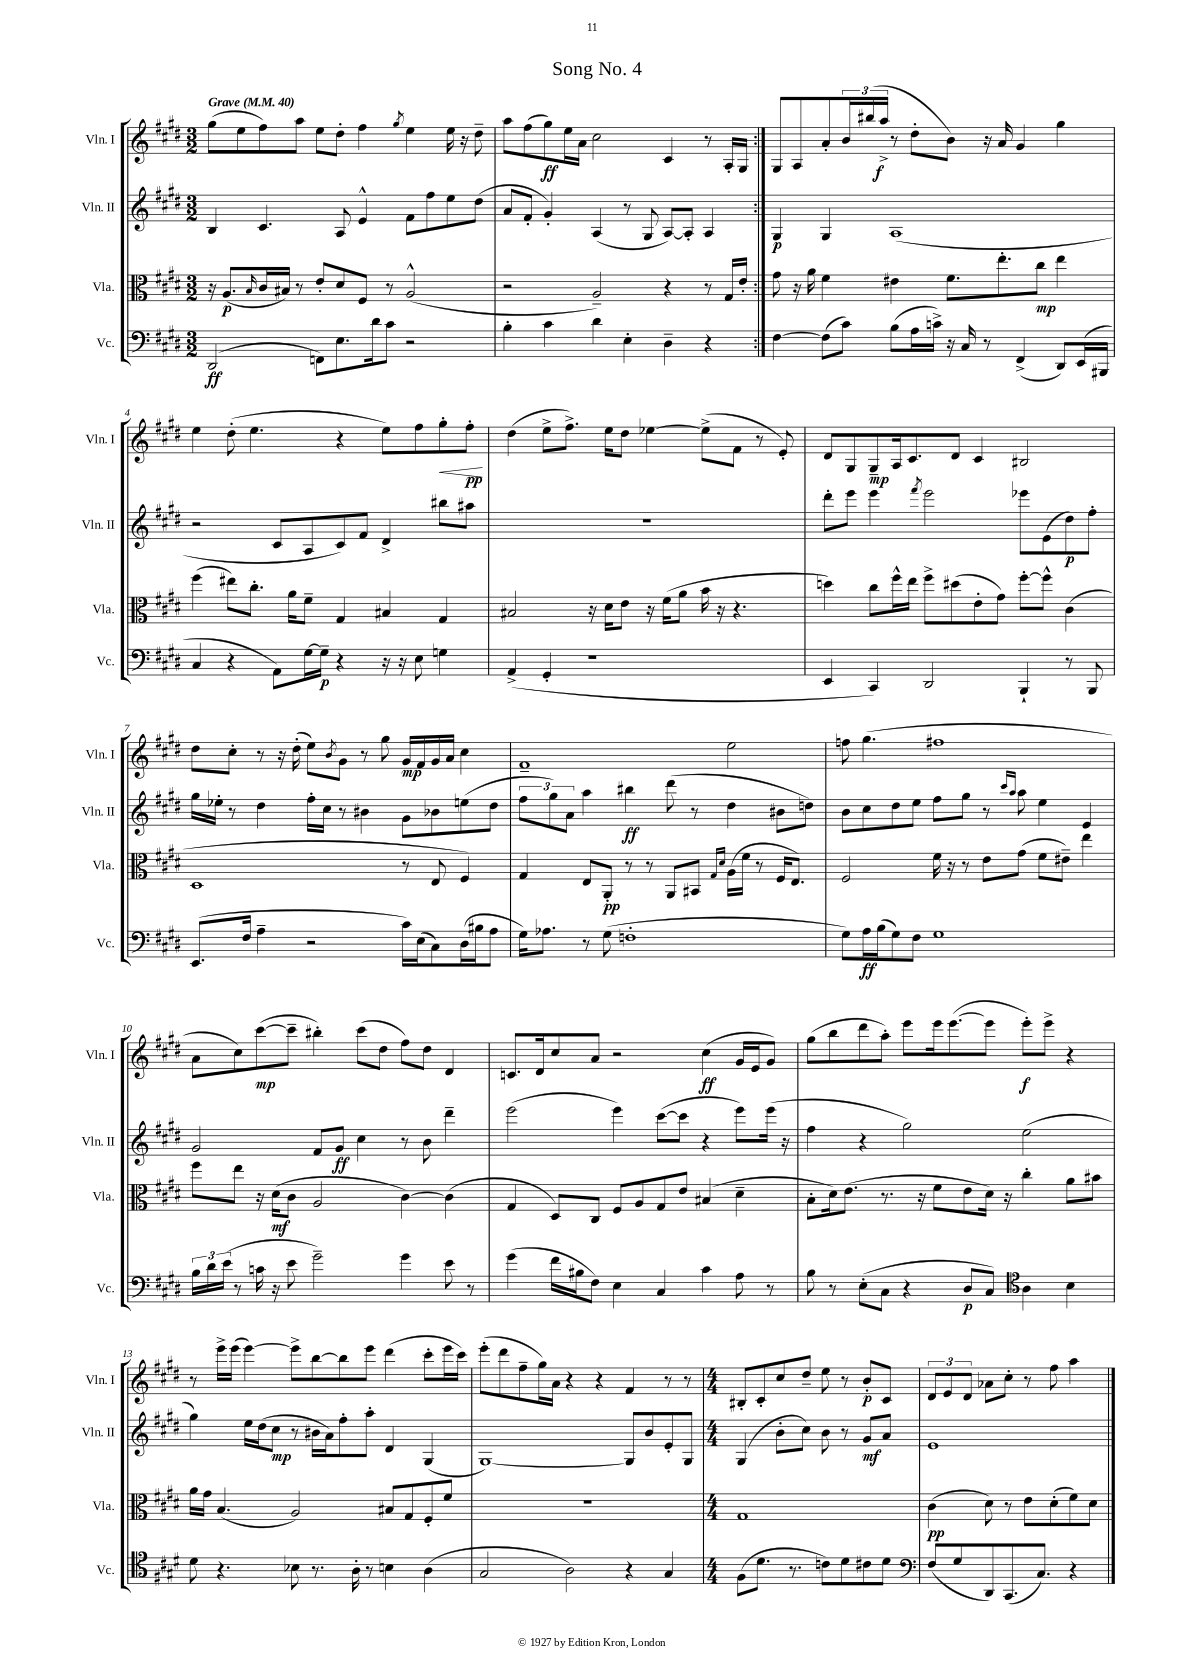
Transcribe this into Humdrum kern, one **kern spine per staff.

**kern	**dynam	**kern	**dynam	**kern	**dynam	**kern	**dynam
*part4	*part4	*part3	*part3	*part2	*part2	*part1	*part1
*staff4	*staff4	*staff3	*staff3	*staff2	*staff2	*staff1	*staff1
*I"Vc.	*	*I"Vla.	*	*I"Vln. II	*	*I"Vln. I	*
*I'Vc.	*	*I'Vla.	*	*I'Vln. II	*	*I'Vln. I	*
*clefF4	*	*clefC3	*	*clefG2	*	*clefG2	*
*k[f#c#g#d#]	*	*k[f#c#g#d#]	*	*k[f#c#g#d#]	*	*k[f#c#g#d#]	*
*M3/2	*	*M3/2	*	*M3/2	*	*M3/2	*
*MM40	*	*MM40	*	*MM40	*	*MM40	*
=1	=1	=1	=1	=1	=1	=1	=1
!	!	!	!	!	!	!LO:TX:a:B:t=Grave	!
(2DD#/	ff	16r	.	4B/	.	(8gg#\L	.
.	.	(8.A/L	p	.	.	.	.
.	.	.	.	.	.	8ee\	.
.	.	16qqB/	.	.	.	.	.
.	.	16c#/L	.	4.c#/	.	8ff#\)	.
.	.	16B#X/JJ)	.	.	.	.	.
.	.	8r	.	.	.	8aa\J	.
8FFn\L)	.	8e'/L	.	.	.	8ee\L	.
8.E\	.	8d#/	.	8A/	.	8dd#'\J	.
.	.	8F#/J	.	4e^^/	.	4ff#\	.
16d#\k	.	.	.	.	.	.	.
8c#\J	.	8r	.	.	.	.	.
.	.	.	.	.	.	8qgg#/	.
2r	.	(2A^^/	.	8f#\L	.	4ee\	.
.	.	.	.	8ff#\	.	.	.
.	.	.	.	8ee\	.	16ee\	.
.	.	.	.	.	.	16r	.
.	.	.	.	(8dd#\J	.	8dd#~\	.
=2	=2	=2	=2	=2	=2	=2	=2
4B'\	.	2r	.	8a/L	.	8aa\L	.
.	.	.	.	8f#'/J	.	(8ff#\	.
4c#\	.	.	.	4g#'/)	.	8gg#\)	ff
.	.	.	.	.	.	16ee\L	.
.	.	.	.	.	.	16a\JJ	.
4d#\	.	2A~/)	.	(4A/	.	2cc#\	.
4E'\	.	.	.	8r	.	.	.
.	.	.	.	8G#/	.	.	.
4D#~\	.	4r	.	[8A/L)	.	4c#/	.
.	.	.	.	8A'/J]	.	.	.
4r	.	8r	.	4A/	.	8r	.
.	.	16G#/LL	.	.	.	16A'/LL	.
.	.	16e'/JJ	.	.	.	16G#/JJ	.
=3:|!	=3:|!	=3:|!	=3:|!	=3:|!	=3:|!	=3:|!	=3:|!
[4F#\	.	8g#\	.	4G#/	p	8G#/L	.
.	.	16r	.	.	.	8A/	.
.	.	16a\	.	.	.	.	.
(8F#\L]	.	4f#\	.	4G#/	.	8a'/	.
8c#\J)	.	.	.	.	.	24b/L	.
.	.	.	.	.	.	(24bb#X/	.
.	.	.	.	.	.	24aa^/JJ	f
(8B\L	.	4e#X\	.	(1A	.	8r	.
16A\L	.	.	.	.	.	8dd#'\L	.
16cn^\JJ)	.	.	.	.	.	.	.
16r	.	8.f#\L	.	.	.	8b\J)	.
16C#/	.	.	.	.	.	.	.
8r	.	.	.	.	.	16r	.
.	.	8.ee'\	.	.	.	16a/	.
(4FF#^/	.	.	.	.	.	4g#/	.
.	.	8cc#\J	mp	.	.	.	.
8DD#/L)	.	4ee\	.	.	.	4gg#\	.
(16EE/L	.	.	.	.	.	.	.
16BBB#X/JJ	.	.	.	.	.	.	.
!!LO:LB:g=z
=4	=4	=4	=4	=4	=4	=4	=4
4C#/	.	(4ff#\	.	2r	.	4ee\	.
4r	.	8ee#X\L)	.	.	.	(8dd#'\	.
.	.	8.cc#'\J	.	.	.	4.ee\	.
8AA\L)	.	.	.	8c#/L	.	.	.
.	.	16a\KL	.	.	.	.	.
[16G#\L	.	8f#~\J	.	8A/	.	.	.
16G#~\JJ]	p	.	.	.	.	.	.
4r	.	4G#/	.	8c#/)	.	4r	.
.	.	.	.	8f#/J	.	.	.
16r	.	4B#X/	.	4d#^/	.	8ee\L)	.
16r	.	.	.	.	.	.	.
8E\	.	.	.	.	.	8ff#\	.
!	!	!	!	!	!	!	!LO:HP:b
4Gn\	.	4G#/	.	8bb#X\L	.	8gg#'\	<
.	.	.	.	8aa#X\J	.	8ff#'\J	pp
.	.	.	.	.	.	.	[
=5	=5	=5	=5	=5	=5	=5	=5
(4AA^/	.	2B#X/	.	1.r	.	(4dd#\	.
4GG#'/	.	.	.	.	.	8ee^\L	.
.	.	.	.	.	.	8.ff#^\J)	.
1r	.	16r	.	.	.	.	.
.	.	16d#\KL	.	.	.	16ee\KL	.
.	.	8e\J	.	.	.	8dd#\J	.
.	.	16r	.	.	.	[4ee-X\	.
.	.	(16f#\KL	.	.	.	.	.
.	.	8a\J	.	.	.	.	.
.	.	16b\	.	.	.	(8ee-^\L]	.
.	.	16r	.	.	.	.	.
.	.	4.r	.	.	.	8f#\J	.
.	.	.	.	.	.	8r	.
.	.	.	.	.	.	8e'/)	.
=6	=6	=6	=6	=6	=6	=6	=6
4EE/	.	4ddn\)	.	8ddd#'\L	.	8d#/L	.
.	.	.	.	8eee\J	.	8G#/	.
4CC#/)	.	8cc#\L	.	4eee\	.	8G#~/	mp
.	.	16ff#^^\L	.	.	.	16A/k	.
.	.	16ee\JJ	.	.	.	8.c#/	.
.	.	.	.	8qfff#/	.	.	.
2DD#/	.	8ff#^\L	.	2eee\	.	.	.
.	.	(8dd#X\	.	.	.	8d#/J	.
.	.	8e'\	.	.	.	4c#/	.
.	.	8g#\J)	.	.	.	.	.
4BBB`/	.	[8ff#'\L	.	8eee-X\L	.	2B#X/	.
.	.	8ff#^^\J]	.	(8e\	.	.	.
8r	.	(4c#\	.	8dd#\)	p	.	.
8BBB/	.	.	.	8ff#'\J	.	.	.
!!LO:LB:g=z
=7	=7	=7	=7	=7	=7	=7	=7
(8.EE/L	.	1D#	.	16gg#\LL	.	8dd#\L	.
.	.	.	.	16ee-X'\JJ	.	.	.
.	.	.	.	8r	.	8cc#'\J	.
16F#/Jk	.	.	.	.	.	.	.
4A~\	.	.	.	4dd#\	.	8r	.
.	.	.	.	.	.	16r	.
.	.	.	.	.	.	(16dd#'\	.
2r	.	.	.	16ff#'\LL	.	8ee\L)	.
.	.	.	.	16cc#\JJ	.	.	.
.	.	.	.	.	.	8qb/	.
.	.	.	.	8r	.	8g#\J	.
.	.	.	.	4b#X\	.	8r	.
.	.	.	.	.	.	8gg#\	.
16c#\LL)	.	8r	.	8g#\L	.	16g#/LL	mp
(16E\J	.	.	.	.	.	16f#/	.
8C#\)	.	8E/	.	8b-X\	.	16g#/	.
.	.	.	.	.	.	16a/JJ	.
(16D#\L	.	4F#/)	.	(8een\	.	4cc#\	.
16B#X\J	.	.	.	.	.	.	.
8A\J	.	.	.	8dd#\J	.	.	.
=8	=8	=8	=8	=8	=8	=8	=8
16G#\KL)	.	4G#/	.	12ff#\L	.	1f#~	.
8.A-X\J	.	.	.	.	.	.	.
.	.	.	.	12gg#\)	.	.	.
.	.	.	.	12a\J	.	.	.
8r	.	8E/L	.	4aa\	.	.	.
(8G#\	.	8AA'/J	pp	.	.	.	.
1Fn'	.	8r	.	4bb#X\	ff	.	.
.	.	8r	.	.	.	.	.
.	.	8AA/L	.	(8ddd#\	.	.	.
.	.	8BB#X/J	.	8r	.	.	.
.	.	16qqG#/LL	.	.	.	.	.
.	.	16qqd#/JJ	.	.	.	.	.
.	.	(16A\LL	.	4dd#\	.	2ee\	.
.	.	16f#\JJ	.	.	.	.	.
.	.	8r	.	.	.	.	.
.	.	16F#/KL	.	8b#X\L	.	.	.
.	.	8.E/J)	.	.	.	.	.
.	.	.	.	8ddn\J)	.	.	.
=9	=9	=9	=9	=9	=9	=9	=9
8G#\L)	.	2F#/	.	8b\L	.	8ffn\	.
16A\L	ff	.	.	8cc#\	.	(4.gg#\	.
(16B\J	.	.	.	.	.	.	.
8G#\)	.	.	.	8dd#\	.	.	.
8F#\J	.	.	.	8ee\J	.	.	.
1G#	.	16f#\	.	8ff#\L	.	1ff#X	.
.	.	16r	.	.	.	.	.
.	.	8r	.	8gg#\J	.	.	.
.	.	8e\L	.	8r	.	.	.
.	.	.	.	16qqccc#/LL	.	.	.
.	.	.	.	16qqaa/JJ	.	.	.
.	.	(8g#\J	.	8aa\	.	.	.
.	.	8f#\L	.	4ee\	.	.	.
.	.	8e#X~\J)	.	.	.	.	.
.	.	4ee\	.	4e/	.	.	.
!!LO:LB:g=z
=10	=10	=10	=10	=10	=10	=10	=10
24B\LL	.	8ff#\L	.	2g#/	.	8a\L	.
24d#\	.	.	.	.	.	.	.
(24e\JJ	.	.	.	.	.	.	.
8r	.	8ee\J	.	.	.	8cc#\)	.
16cn\	.	16r	.	.	.	([8ccc#\	mp
16r	.	(16d#\KL	mf	.	.	.	.
8e\	.	8c#\J	.	.	.	8ccc#~\J]	.
2g#~\)	.	2A/	.	8f#/L	.	4bb#X'\)	.
.	.	.	.	8g#/J	ff	.	.
.	.	.	.	4cc#\	.	(8ccc#\L	.
.	.	.	.	.	.	8dd#\J	.
4g#\	.	[4c#\)	.	8r	.	8ff#\L)	.
.	.	.	.	8b\	.	8dd#\J	.
8e\	.	(4c#\]	.	4ddd#~\	.	4d#/	.
8r	.	.	.	.	.	.	.
=11	=11	=11	=11	=11	=11	=11	=11
(4g#\	.	4G#/	.	(2eee\	.	8.cn/L	.
.	.	.	.	.	.	16d#/k	.
16f#\LL	.	8D#/L)	.	.	.	8cc#/	.
16B#X\J	.	.	.	.	.	.	.
8F#\J)	.	8C#/J	.	.	.	8a/J	.
4E\	.	8F#/L	.	4eee\)	.	2r	.
.	.	8A/	.	.	.	.	.
4C#/	.	8G#/	.	([8ccc#\L	.	.	.
.	.	8e/J	.	8ccc#\J]	.	.	.
4c#\	.	(4B#X/	.	4r	.	(4cc#\	ff
8A\	.	4d#~\	.	8eee\L)	.	16g#/LL	.
.	.	.	.	.	.	16e/J	.
8r	.	.	.	(16eee\Jk	.	8g#/J)	.
.	.	.	.	16r	.	.	.
=12	=12	=12	=12	=12	=12	=12	=12
8B\	.	8B'\L	.	4ff#\	.	(8gg#\L	.
8r	.	16d#\k)	.	.	.	8bb\	.
.	.	(8.e\J	.	.	.	.	.
(8E'\L	.	.	.	4r	.	8ddd#\	.
8C#\J	.	8.r	.	.	.	8aa'\J)	.
4r	.	.	.	2gg#\)	.	8eee\L	.
.	.	16r	.	.	.	.	.
.	.	8f#\L	.	.	.	16eee\k	.
.	.	.	.	.	.	([8.eee\	.
8D#/L	p	8e\	.	.	.	.	.
8C#/J)	.	16d#\Jk)	.	.	.	8eee\J]	.
.	.	16r	.	.	.	.	.
4A\	.	4cc#'\	.	(2ee\	.	8eee'\L)	f
.	.	.	.	.	.	8eee^\J	.
4B\	.	8a\L	.	.	.	4r	.
.	.	8b#X\J	.	.	.	.	.
!!LO:LB:g=z
=13	=13	=13	=13	=13	=13	=13	=13
*clefC4	*	*	*	*	*	*	*
8d#\	.	16a\LL	.	4gg#\)	.	8r	.
.	.	16g#\JJ	.	.	.	.	.
4.r	.	(4.B/	.	.	.	16eee^\LL	.
.	.	.	.	.	.	(16eee\JJ	.
.	.	.	.	16ee\LL	.	[4eee\)	.
.	.	.	.	(16dd#\J	.	.	.
.	.	.	.	8cc#\J	mp	.	.
8B-X\	.	2A/)	.	8r	.	8eee^\L]	.
8.r	.	.	.	16b#X\LL	.	[8bb\	.
.	.	.	.	16a\J)	.	.	.
.	.	.	.	8ff#'\	.	8bb\]	.
16A'\	.	.	.	.	.	.	.
8r	.	.	.	8aa'\J	.	8eee\J	.
4Bn\	.	8B#X/L	.	4d#/	.	(4ddd#\	.
.	.	8G#/	.	.	.	.	.
(4A\	.	8F#'/	.	(4G#/	.	8ccc#'\L	.
.	.	8f#/J	.	.	.	16eee\L	.
.	.	.	.	.	.	16ccc#\JJ)	.
=14	=14	=14	=14	=14	=14	=14	=14
2G#/	.	1.r	.	[1G#)	.	(8eee'\L	.
.	.	.	.	.	.	8ddd#\	.
.	.	.	.	.	.	8ff#~\	.
.	.	.	.	.	.	16gg#\L)	.
.	.	.	.	.	.	16a\JJ	.
2A\)	.	.	.	.	.	4r	.
.	.	.	.	.	.	4r	.
4r	.	.	.	8G#/L]	.	4f#/	.
.	.	.	.	8b/	.	.	.
4G#/	.	.	.	8e'/	.	8r	.
.	.	.	.	8G#/J	.	8r	.
=15	=15	=15	=15	=15	=15	=15	=15
*M4/4	*	*M4/4	*	*M4/4	*	*M4/4	*
(8F#\L	.	1G#	.	(4G#/	.	8B#X'/L	.
8.d#\J	.	.	.	.	.	8c#'/	.
.	.	.	.	8b'\L	.	8cc#/	.
8.r	.	.	.	.	.	.	.
.	.	.	.	8cc#\J)	.	8dd#~/J	.
8cn\L)	.	.	.	8b\	.	8ee\	.
8d#\	.	.	.	8r	.	8r	.
8c#X\	.	.	.	8g#/L	mf	8b'/L	p
8d#\J	.	.	.	8a/J	.	8c#/J	.
=16	=16	=16	=16	=16	=16	=16	=16
*clefF4	*	*	*	*	*	*	*
(8F#/L	.	(4c#\	pp	1e	.	12d#/L	.
.	.	.	.	.	.	12e/	.
8G#/	.	.	.	.	.	.	.
.	.	.	.	.	.	12d#/J	.
8DD#/)	.	8d#\)	.	.	.	8a-X\L	.
(8.CC#/	.	8r	.	.	.	8cc#'\J	.
.	.	8e\L	.	.	.	8r	.
8.C#/J)	.	.	.	.	.	.	.
.	.	(8d#'\	.	.	.	8ff#\	.
4r	.	8f#\)	.	.	.	4aa\	.
.	.	8d#\J	.	.	.	.	.
==	==	==	==	==	==	==	==
*-	*-	*-	*-	*-	*-	*-	*-
